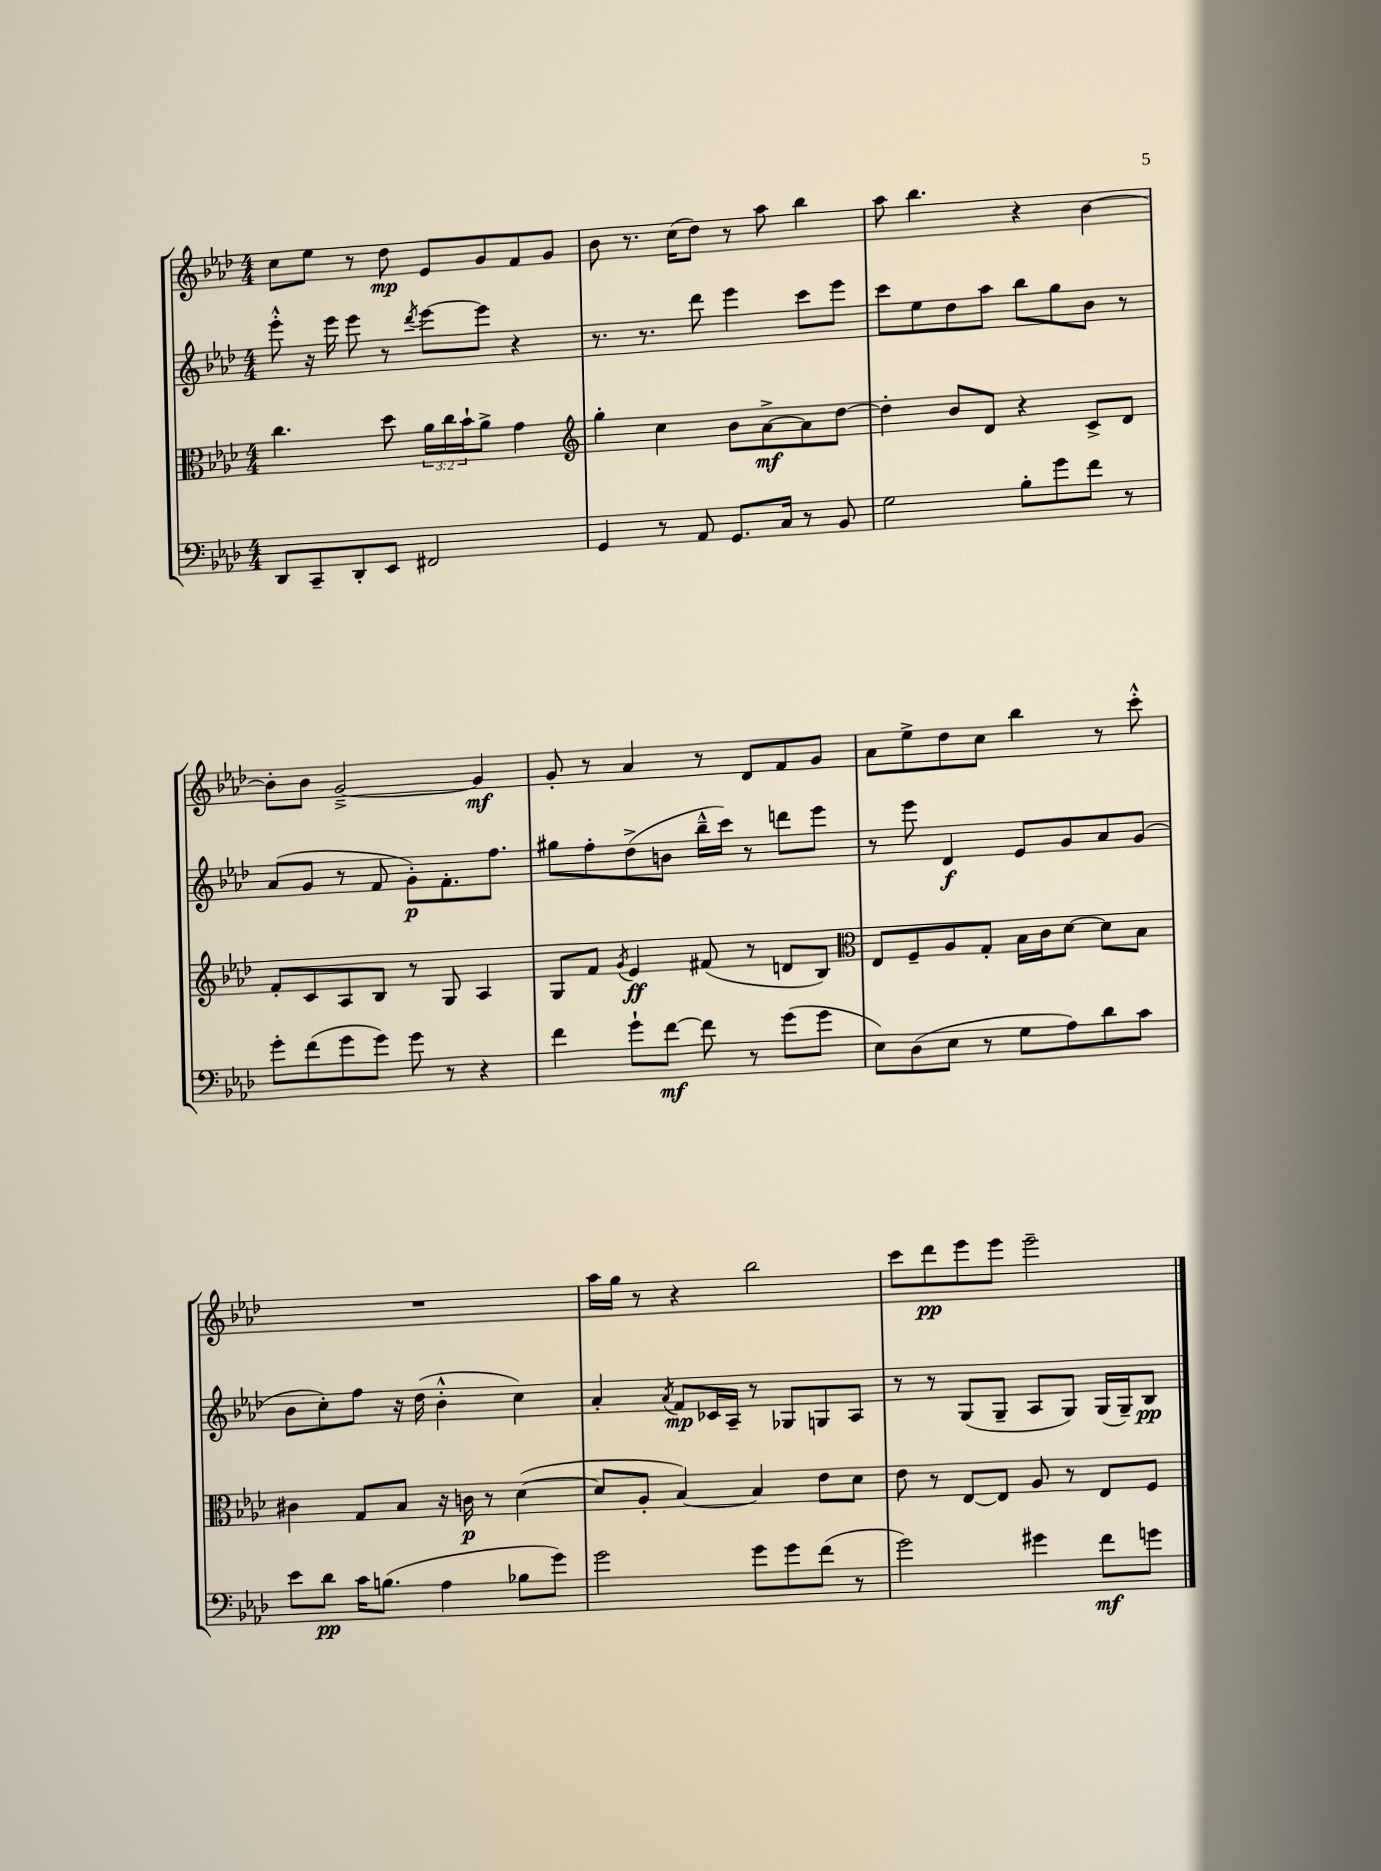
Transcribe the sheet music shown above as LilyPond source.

<<
\new StaffGroup <<
\new Staff = "s0" {
    \clef treble \key aes \major \numericTimeSignature \time 4/4
    c''8 ees''8 r8 des''8\mp ees'8 g'8 f'8 g'8 |
    bes'8 r8. c''16( des''8) r8 aes''8 bes''4 |
    aes''8 bes''4. r4 bes'4~ |
    bes'8-. bes'8 g'2~---> g'4\mf |
    g'8-. r8 aes'4 r8 des'8 f'8 g'8 |
    aes'8 ees''8-> des''8 c''8 bes''4 r8 c'''8-.-^ |
    R1 |
    aes''16 g''16 r8 r4 bes''2 |
    c'''8 des'''8\pp ees'''8 ees'''8 ees'''2-- \bar "|." |
}
\new Staff = "s1" {
    \clef treble \key aes \major \numericTimeSignature \time 4/4
    ees'''8-.-^ r16 ees'''16 ees'''8 r8 \acciaccatura { des'''8 } ees'''8~ ees'''8 r4 |
    r8. r8. des'''8 ees'''4 c'''8 ees'''8 |
    c'''8 ees''8 des''8 aes''8 bes''8 g''8 bes'8 r8 |
    aes'8( g'8 r8 f'8 g'8-.\p) f'8.-. f''8. |
    gis''8 f''8-. des''8->( b'8 bes''16---^ c'''16) r8 d'''8 ees'''8 |
    r8 ees'''8 des'4\f ees'8 g'8 aes'8 g'8( |
    bes'8 c''8-.) f''8 r16 des''16( bes'4-.-^ c''4) |
    aes'4-. \acciaccatura { aes'8 } f'8\mp ces'16 aes16-- r8 ges8 g8 aes8 |
    r8 r8 g8( g8-- aes8 g8) g16( g16--) bes8\pp \bar "|." |
}
\new Staff = "s2" {
    \clef alto \key aes \major \numericTimeSignature \time 4/4 \override Staff.TupletNumber.text = #tuplet-number::calc-fraction-text
    c''4. des''8 \tuplet 3/2 { aes'16 c''16 bes'16-! } aes'8-> g'4 |
    \clef treble g''4-. c''4 bes'8 aes'8~->\mf aes'8 des''8~ |
    des''4-. bes'8 des'8 r4 c'8-> des'8 |
    f'8-. c'8 aes8 bes8 r8 g8 aes4 |
    g8 f'8 \acciaccatura { g'8 } ees'4\ff fis'8( r8 d'8 bes8) |
    \clef alto ees8 f8-- aes8 g8-. bes16 c'16 des'8~ des'8 bes8 |
    cis'4 g8 bes8 r16 c'16\p r8 des'4~( |
    des'8 aes8-. bes4~) bes4 ees'8 des'8 |
    ees'8 r8 ees8~ ees8 aes8 r8 ees8 f8 \bar "|." |
}
\new Staff = "s3" {
    \clef bass \key aes \major \numericTimeSignature \time 4/4
    des,8 c,8-- des,8-. ees,8 fis,2 |
    g,4 r8 aes,8 g,8. c16 r8 bes,8 |
    g2 bes8-. g'8 f'8 r8 |
    g'8-. f'8( g'8 g'8) g'8 r8 r4 |
    f'4 g'8-! f'8~\mf f'8 r8 g'8( g'8 |
    ees8) des8( ees8 r8 g8 aes8) des'8 c'8 |
    ees'8 des'8\pp c'16 b8.( aes4 bes8 g'8) |
    g'2 g'8 g'8 f'8( r8 |
    g'2) gis'4 f'8\mf g'8 \bar "|." |
}
>>
>>
\layout { \context { \Score \remove "Bar_number_engraver" } }
